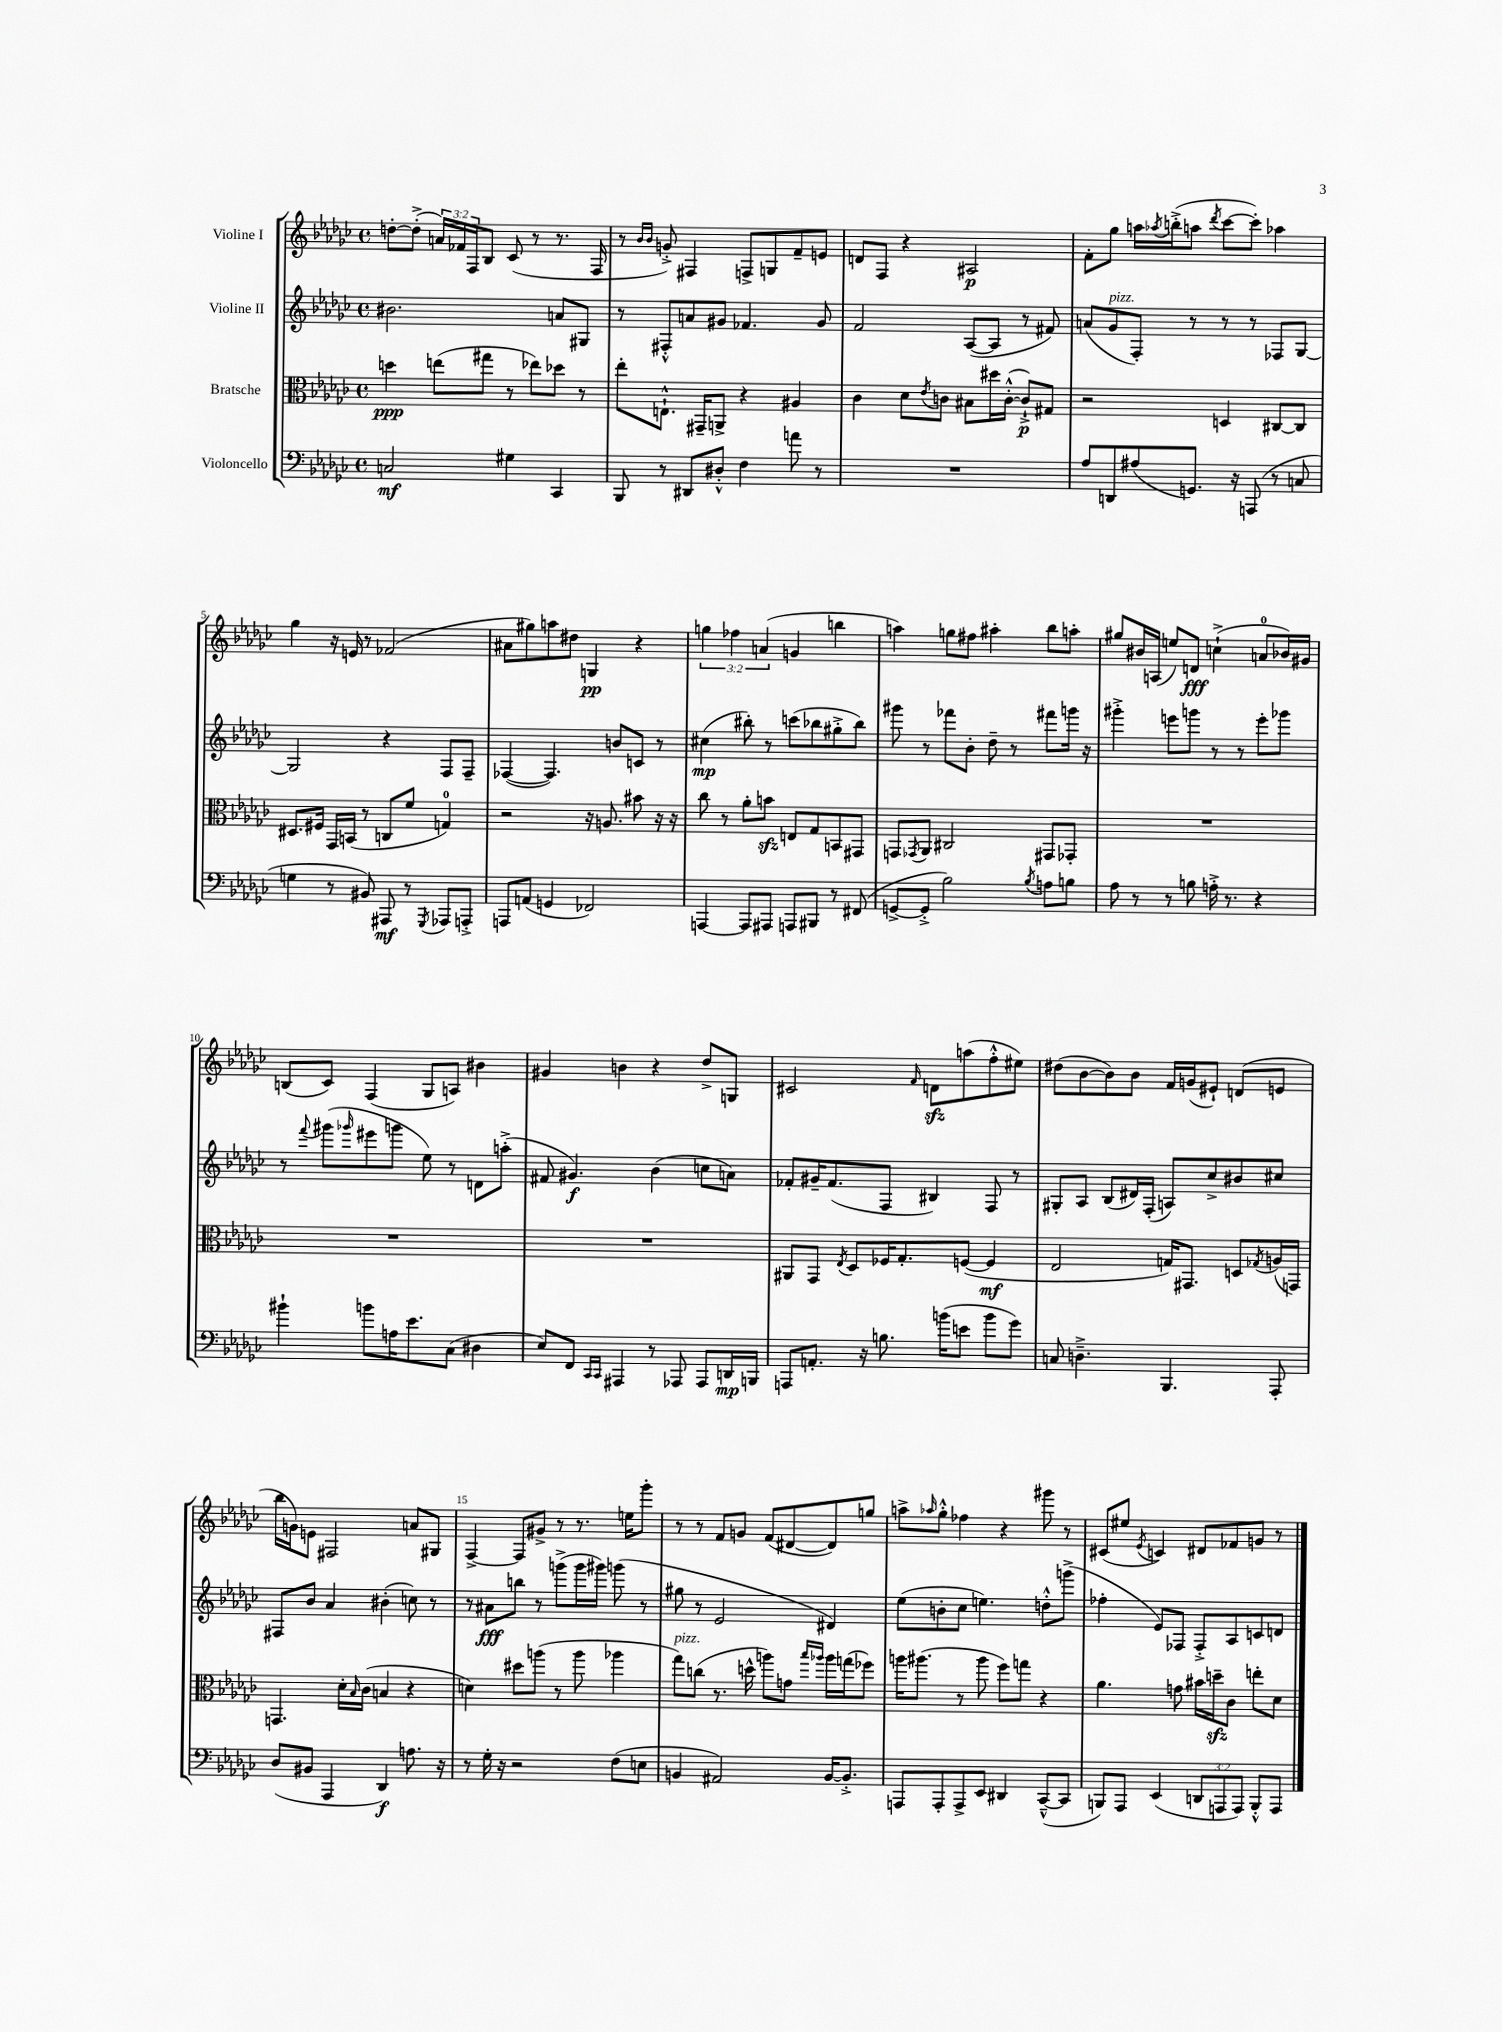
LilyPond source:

<<
\new StaffGroup <<
\new Staff = "s0" \with { instrumentName = "Violine I" } {
    \clef treble \key ges \major \defaultTimeSignature \time 4/4 \override Staff.TupletNumber.text = #tuplet-number::calc-fraction-text
    d''8~-. d''8-.->( \tuplet 3/2 { a'16) fes'16 f16 } bes8 ces'8( r8 r8. f16 |
    r8 \grace { bes'16 bes'16 } g'8-.->) fis4 f8-> g8 f'8-- e'8 |
    d'8 f8 r4 ais2\p |
    f'8-. ges''8 a''16 \acciaccatura { aes''8 } b''16-.->( a''8 \acciaccatura { des'''8 } ces'''8~ ces'''8-.) aes''4 |
    ges''4 r16 e'16 r8 fes'2( |
    ais'8 gis''8) a''8 dis''8 g4\pp r4 |
    \tuplet 3/2 { g''4 fes''4 a'4( } g'4 b''4 |
    a''4) g''8 fis''8 ais''4-. bes''8 a''8-. |
    gis''8 bis'16 a16( e''8) d'8\fff c''4-!->( a'8-0 bes'16) gis'16 |
    b8( ces'8) f4( ges8 a8) bis'4 |
    gis'4 b'4 r4 des''8-> g8 |
    cis'2 \grace { f'16 } d'8\sfz a''8( f''8-.-^ eis''8) |
    dis''8( bes'8~ bes'8) bes'8 f'16 g'16( eis'8-!) d'8( e'8 |
    bes''16 g'16) e'8 fis2 a'8 gis8 |
    f4~-> f8 gis'8-> r8 r8. e''16 ges'''8-. |
    r8 r8 f'8 g'8 f'8( dis'8~ dis'8) g''8 |
    a''8-> \grace { aes''16 } ges''8-.-^ fes''4 r4 gis'''8 r8 |
    cis'8( eis''8 \acciaccatura { ees'8 } c'4) dis'8 fes'8 g'8 r8 \bar "|." |
}
\new Staff = "s1" \with { instrumentName = "Violine II" } {
    \clef treble \key ges \major \defaultTimeSignature \time 4/4
    bis'2. a'8 gis8 |
    r8 fis8-.-^ a'8 gis'8 fes'4. gis'8 |
    f'2 aes8~( aes8 r8 fis'8) |
    a'8( ges'8^\markup { \italic "pizz." } f8-.) r8 r8 r8 fes8 ges8~ |
    ges2 r4 f8 f8-- |
    fes4~( fes4.) b'8 c'8 r8 |
    cis''4\mp( bis''8-.) r8 c'''8( bes''8 gis''8-.-> bes''8) |
    gis'''8 r8 fes'''8 bes'8-. des''8-- r8 fis'''8 g'''16 r16 |
    gis'''4-.-> e'''8 g'''8 r8 r8 e'''8-. ges'''8 |
    r8 \appoggiatura { f'''8 } gis'''8( \grace { ges'''16 } eis'''8 g'''8 ees''8) r8 d'8 a''8-.->( |
    fis'8 gis'4.\f) bes'4( c''8 a'8) |
    fes'8-. gis'16-- fes'8.( f8 bis4) f8 r8 |
    gis8-. aes8 bes8( dis'16) f16-.( a8) ces''8-> bis'8 cis''8 |
    fis8 bes'8 aes'4 bis'4-.( c''8) r8 |
    r8 ais'8\fff b''8 r8 g'''8->( g'''16 gis'''16) g'''8( r8 |
    gis''8 r8 ees'2 dis'4) |
    ees''8( b'8-. ces''8 e''4.) d''8-.-^ g'''8->( |
    fes''4-. ees'8) fes8 fes8-.-> aes8 c'8 d'8 \bar "|." |
}
\new Staff = "s2" \with { instrumentName = "Bratsche" } {
    \clef alto \key ges \major \defaultTimeSignature \time 4/4
    d''4\ppp e''8( gis''8 r8 ees''8) des''8 r8 |
    ees''8-. e8.-!-^ gis,16-- a,8-> r4 ais4 |
    ces'4 des'8 \acciaccatura { ees'8 } c'8 bis8 dis''16 c'16~-.-^( c'8-!->\p) gis8 |
    r2 d4 cis8~ cis8 |
    dis8. fis16 ges,16 b,16( r8 c8 f'8 g4-0) |
    r2 r16 a8. bis'8 r16 r16 |
    ces''8 r8 aes'8-. b'8\sfz e8 ges8 b,8 gis,8 |
    g,8 \acciaccatura { ges,8 } aes,8 cis2 gis,8 ges,8-. |
    R1 |
    R1 |
    R1 |
    ais,8 ges,8 \acciaccatura { ees8 } des8 fes16 ges8.-. f8~( f4\mf |
    ees2 g16) gis,8. d8 \acciaccatura { ges8 } a16( g,16) |
    g,4. des'16-. \grace { bes16 } ces'16( b4 r4 |
    d'4) dis''8 a''8( r8 a''8 aes''4 |
    ges''8^\markup { \italic "pizz." }) c''8( r8. d''16-^ a''8) g'8 \grace { bes''16 aes''16 } aes''16 g''16( fes''8) |
    a''16 ais''8.( r8 ais''8 f''8) g''8 r4 |
    aes'4. g'8 bis'16 d''16--\sfz ces'8 e''8-. des'8 \bar "|." |
}
\new Staff = "s3" \with { instrumentName = "Violoncello" } {
    \clef bass \key ges \major \defaultTimeSignature \time 4/4 \override Staff.TupletNumber.text = #tuplet-number::calc-fraction-text
    c2\mf gis4 ces,4 |
    bes,,8 r8 dis,8 dis8-.-^ f4 a'8 r8 |
    R1 |
    aes8 d,8 ais8( g,8.) r16 a,,8( r8 c8 |
    g4 r8 bis,8) ais,,8\mf r8 \acciaccatura { ges,,8 } aes,,8 a,,8-.-> |
    a,,8 a,8( g,4 fes,2) |
    a,,4~ a,,8 ais,,8 a,,8 bis,,8 r8 fis,8( |
    g,8~-> g,8-.-> bes2) \acciaccatura { bes8 } a8 b8 |
    aes8 r8 r8 b8 a16-.-> r8. r4 |
    bis'4-! b'8 a16 ees'8. ces8( dis4 |
    ees8) f,8 \grace { ces,16 ces,16 } ais,,4 r8 aes,,8 aes,,8 d,16\mp b,,16 |
    a,,8 a,8.-. r16 b8. b'16( e'8 b'8 ges'8) |
    c8 d4.---> bes,,4. aes,,8-. |
    des8( bis,8 aes,,4 des,4\f) a8. r16 |
    r8 ges16-. r16 r2 f8( e8 |
    b,4 ais,2) b,16~ b,8.-.-> |
    a,,8 a,,8-. a,,8-> ees,8 dis,4 ces,8~---^( ces,8 |
    b,,8) aes,,8 ees,4( \tuplet 3/2 { d,8 a,,8 a,,8) } b,,8-.-^ a,,8 \bar "|." |
}
>>
>>
\layout { \context { \Score \override BarNumber.break-visibility = ##(#f #t #t) barNumberVisibility = #(every-nth-bar-number-visible 5) } }
